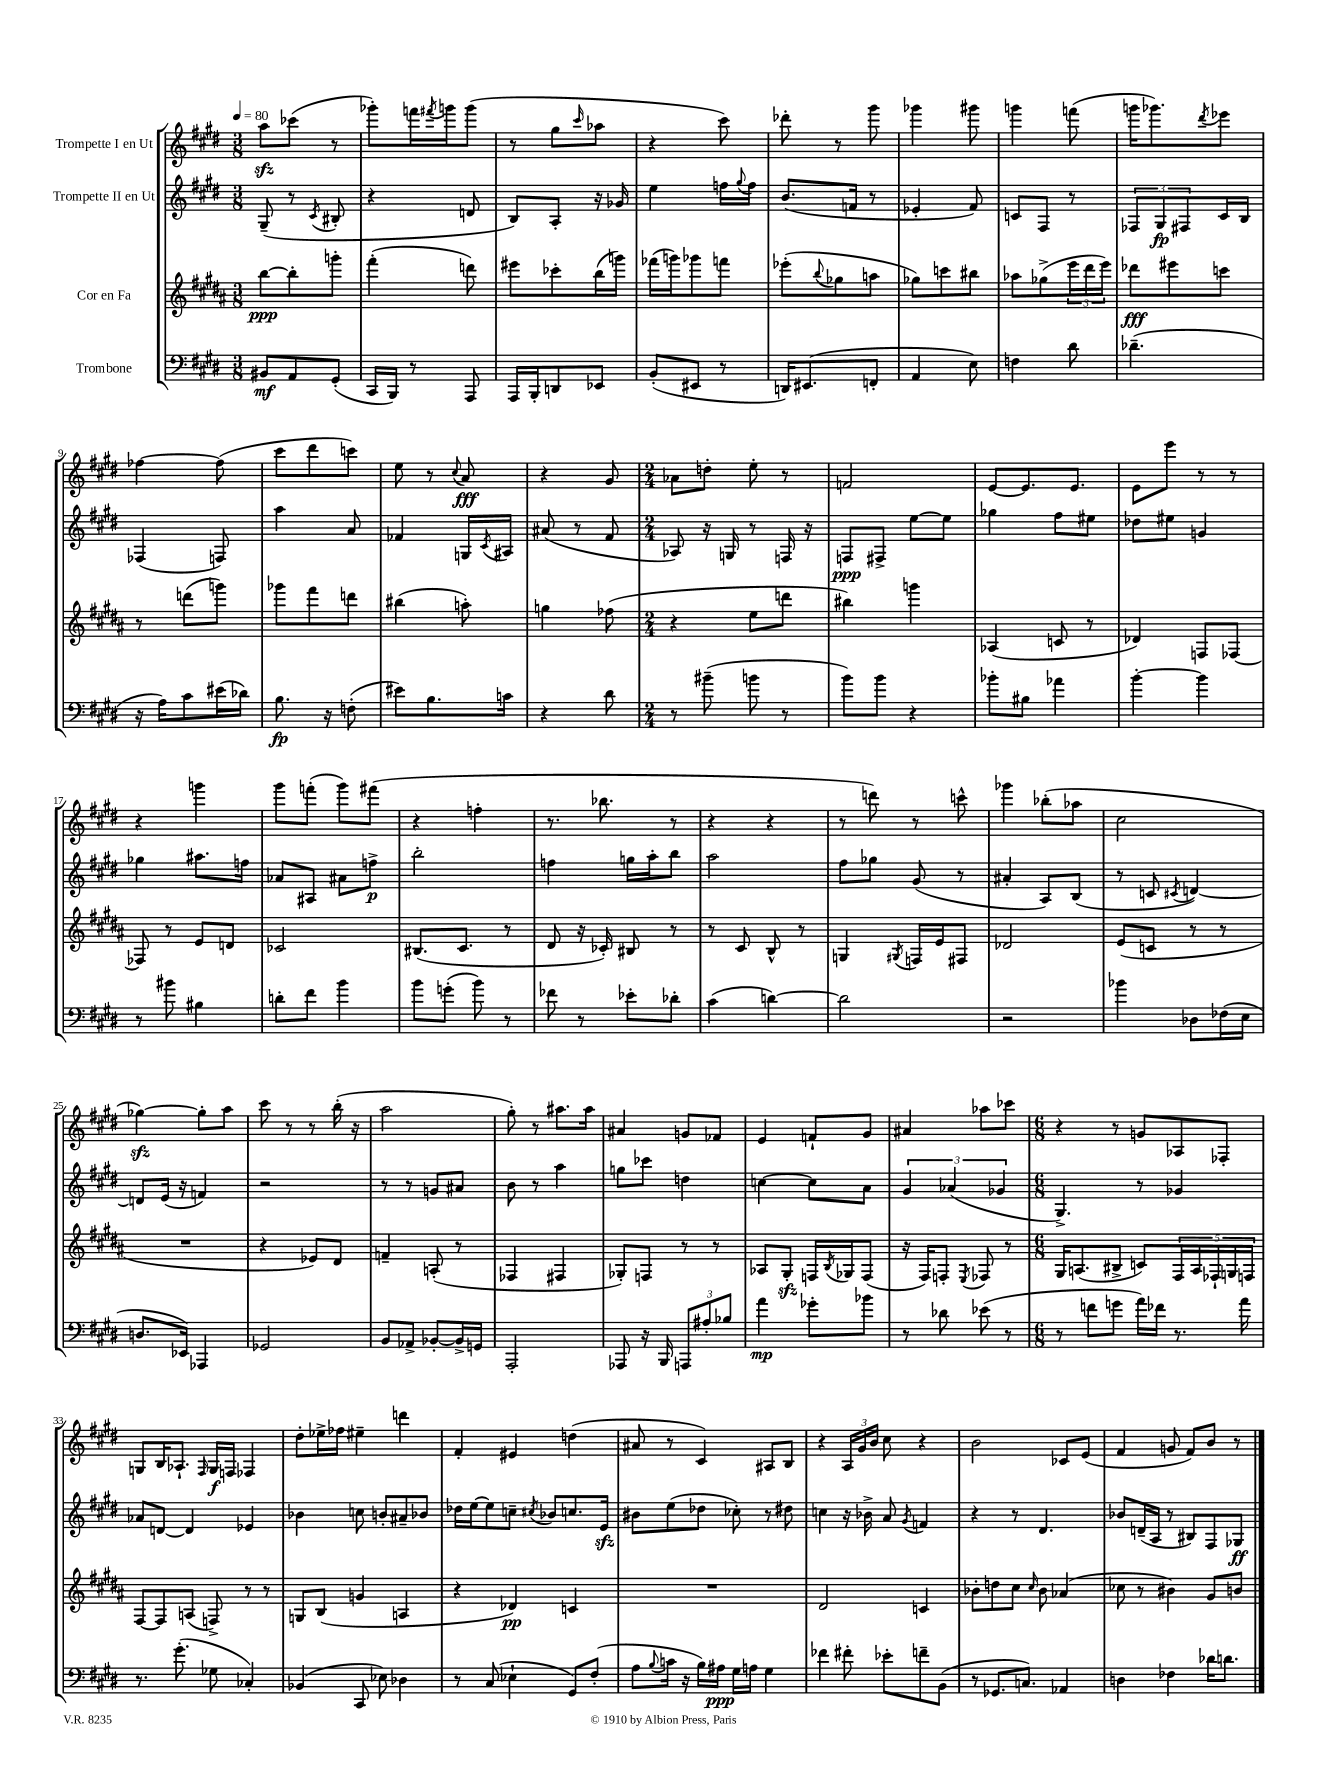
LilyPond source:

<<
\new StaffGroup <<
\new Staff = "s0" \with { instrumentName = "Trompette I en Ut" } {
    \clef treble \key e \major \numericTimeSignature \time 3/8 \tempo 4 = 80
    a''8\sfz ces'''8( r8 |
    ges'''8-.) f'''16 \acciaccatura { fis'''8 } g'''16 g'''8( |
    r8 gis''8 \grace { cis'''16 } aes''8 |
    r4 cis'''8) |
    des'''8-. r8 gis'''8 |
    ges'''4 gis'''8 |
    g'''4 f'''8( |
    g'''16 ges'''8.) \acciaccatura { dis'''8 } ees'''8 |
    fes''4~ fes''8( |
    cis'''8 dis'''8 c'''8) |
    e''8 r8 \appoggiatura { cis''8 } a'8\fff |
    r4 gis'8 |
    \numericTimeSignature \time 2/4 aes'8 d''8-. e''8-. r8 |
    f'2 |
    e'8~ e'8. e'8. |
    e'8 e'''8 r8 r8 |
    r4 g'''4 |
    gis'''8 f'''8-.( gis'''8) fis'''8( |
    r4 f''4-. |
    r8. bes''8. r8 |
    r4 r4 |
    r8 d'''8) r8 c'''8-^ |
    ges'''4 bes''8-.( aes''8 |
    cis''2 |
    ges''4~\sfz) ges''8-. a''8 |
    cis'''8 r8 r8 b''16-.( r16 |
    a''2 |
    gis''8-.) r8 ais''8. ais''16 |
    ais'4 g'8 fes'8 |
    e'4 f'8-! gis'8 |
    ais'4 aes''8 ces'''8 |
    \numericTimeSignature \time 6/8 r4 r8 g'8 aes8 fes8-. |
    g8 b16 aes8.-! \grace { fis16 } g16\f f16 fes4 |
    dis''8-. ees''16-> fes''16 eis''4-- d'''4 |
    fis'4-. eis'4 d''4( |
    ais'8 r8 cis'4) ais8 b8 |
    r4 \tuplet 3/2 { a16 gis'16 b'16 } cis''8 r4 |
    b'2 ces'8 e'8( |
    fis'4 g'8 fis'8) b'8 r8 \bar "|." |
}
\new Staff = "s1" \with { instrumentName = "Trompette II en Ut" } {
    \clef treble \key e \major \numericTimeSignature \time 3/8
    gis8--( r8 \acciaccatura { cis'8 } bis8-. |
    r4 d'8 |
    b8) a8-. r16 ges'16 |
    e''4 f''16 \appoggiatura { gis''8 } f''16 |
    b'8.( f'16 r8 |
    ees'4-. fis'8) |
    c'8 fis8 r8 |
    \tuplet 3/2 { fes8 gis8\fp fis8 } cis'16 b16 |
    fes4( f8) |
    a''4 a'8 |
    fes'4 g16 \acciaccatura { cis'8 } ais16 |
    ais'8( r8 fis'8 |
    \numericTimeSignature \time 2/4 aes8) r16 g16 r8 f16 r16 |
    f8\ppp fis8-> e''8~ e''8 |
    ges''4 fis''8 eis''8 |
    des''8 eis''8 g'4 |
    ges''4 ais''8. f''16 |
    aes'8 ais8 ais'8 f''8->\p |
    b''2-. |
    f''4 g''16 a''16-. b''8 |
    a''2 |
    fis''8 ges''8 gis'8( r8 |
    ais'4-. a8) b8( |
    r8 c'8 \acciaccatura { cis'8 } d'4~) |
    d'8 e'16( r16 f'4) |
    r2 |
    r8 r8 g'8 ais'8 |
    b'8 r8 a''4 |
    g''8 ces'''8 d''4 |
    c''4~ c''8 a'8 |
    \tuplet 3/2 { gis'4 aes'4( ges'4 } |
    \numericTimeSignature \time 6/8 gis4.->) r8 ges'4 |
    aes'8 d'8~ d'4 ees'4 |
    bes'4 c''8 b'8-. ais'8-- bes'8 |
    des''16 e''16~ e''8 c''8-- \acciaccatura { cis''8 } bes'8 c''8. e'16\sfz |
    bis'8 e''8( des''8 ces''8-.) r8 dis''8 |
    c''4 r16 bes'16-> a'8 \acciaccatura { gis'8 } f'4 |
    r4 r8 dis'4. |
    bes'8 d'16--( a16 r8 bis8) fis8 ges8\ff \bar "|." |
}
\new Staff = "s2" \with { instrumentName = "Cor en Fa" } {
    \clef treble \key b \major \numericTimeSignature \time 3/8
    b''8~\ppp b''8-. g'''8-. |
    fis'''4-.( d'''8) |
    eis'''8 ces'''8-. b''16( g'''16) |
    fes'''16( g'''16) ges'''8 f'''8 |
    ees'''8-.( \appoggiatura { b''8 } ges''8 a''8 |
    ges''8) c'''8 bis''8 |
    aes''8 ges''8->( \tuplet 3/2 { e'''16 dis'''16 e'''16) } |
    des'''8\fff eis'''8 c'''8 |
    r8 d'''8( g'''8) |
    ges'''8 fis'''8 d'''8 |
    bis''4( a''8-.) |
    g''4 fes''8( |
    \numericTimeSignature \time 2/4 r4 e''8 d'''8 |
    bis''4) g'''4 |
    aes4( c'8 r8 |
    des'4) f8 fes8~ |
    fes8 r8 e'8 d'8 |
    ces'2 |
    bis8.( cis'8. r8 |
    dis'8 r16 ces'16-.) bis8 r8 |
    r8 cis'8 b8-^ r8 |
    g4 \acciaccatura { gis8 } f16 e'16 fis8 |
    des'2 |
    e'8( c'8 r8 r8 |
    R2 |
    r4 ees'8) dis'8 |
    f'4-- a8-.( r8 |
    fes4 fis4 |
    ges8-.) f8 r8 r8 |
    aes8 gis8-.\sfz f16 \acciaccatura { b8 } ges16 f8( |
    r16 fis16) f8-. \acciaccatura { e8 } fes8 r8 |
    \numericTimeSignature \time 6/8 gis16 a8.( bis8-> c'8) \tuplet 5/4 { fis16 a16 fes16-! g16 f16 } |
    fis8~ fis8 a8( f8->) r8 r8 |
    g8 b8( g'4 a4 |
    r4 des'4\pp) c'4 |
    R2. |
    dis'2 c'4 |
    bes'8-. d''8 cis''8 \grace { cis''16 } bes'8 aes'4( |
    ces''8 r8 bis'4) gis'8 b'8 \bar "|." |
}
\new Staff = "s3" \with { instrumentName = "Trombone" } {
    \clef bass \key e \major \numericTimeSignature \time 3/8
    bis,8\mf a,8 gis,8-.( |
    cis,16 b,,16) r8 a,,8 |
    a,,16 b,,16-. d,8 ees,8 |
    b,8-.( eis,8 r8 |
    d,16) eis,8.( f,8-. |
    a,4 e8) |
    f4 dis'8 |
    des'4.--( |
    r16 a16) cis'8 eis'16( des'16) |
    b8.\fp r16 f8-.( |
    eis'8) b8. c'16 |
    r4 dis'8 |
    \numericTimeSignature \time 2/4 r8 bis'8--( b'8 r8 |
    b'8) b'8 r4 |
    bes'8-. bis8 aes'4 |
    b'4~-. b'4 |
    r8 bis'8 bis4 |
    d'8-. fis'8 b'4 |
    b'8 g'8-.( b'8) r8 |
    fes'8 r8 ees'8-. des'8-. |
    cis'4( d'4~) |
    d'2 |
    r2 |
    bes'4 des8 fes16( e16 |
    d8. ees,16) aes,,4 |
    ges,2 |
    b,8 aes,8-> bes,8~-. bes,16-> g,16 |
    a,,2-. |
    aes,,8 r16 b,,16 \tuplet 3/2 { a,,8 ais8-. bes8 } |
    a'4\mp ges'8-. bes'8 |
    r8 des'8 ees'8( r8 |
    \numericTimeSignature \time 6/8 r8 f'8 g'8 a'16) fes'16 r8. a'16 |
    r8. gis'8.-.( ges8 ces4-.) |
    bes,4( cis,8 ees8) des4 |
    r8 cis8( ees4-! gis,8) fis8-.( |
    a8 \appoggiatura { b8 } c'16 r16 b16) ais16\ppp gis16 a16 gis4 |
    fes'4 fis'8-. ees'8-. f'8-- b,8( |
    r8 ges,8. c8.) aes,4 |
    d4 fes4 des'16 d'8. \bar "|." |
}
>>
>>
